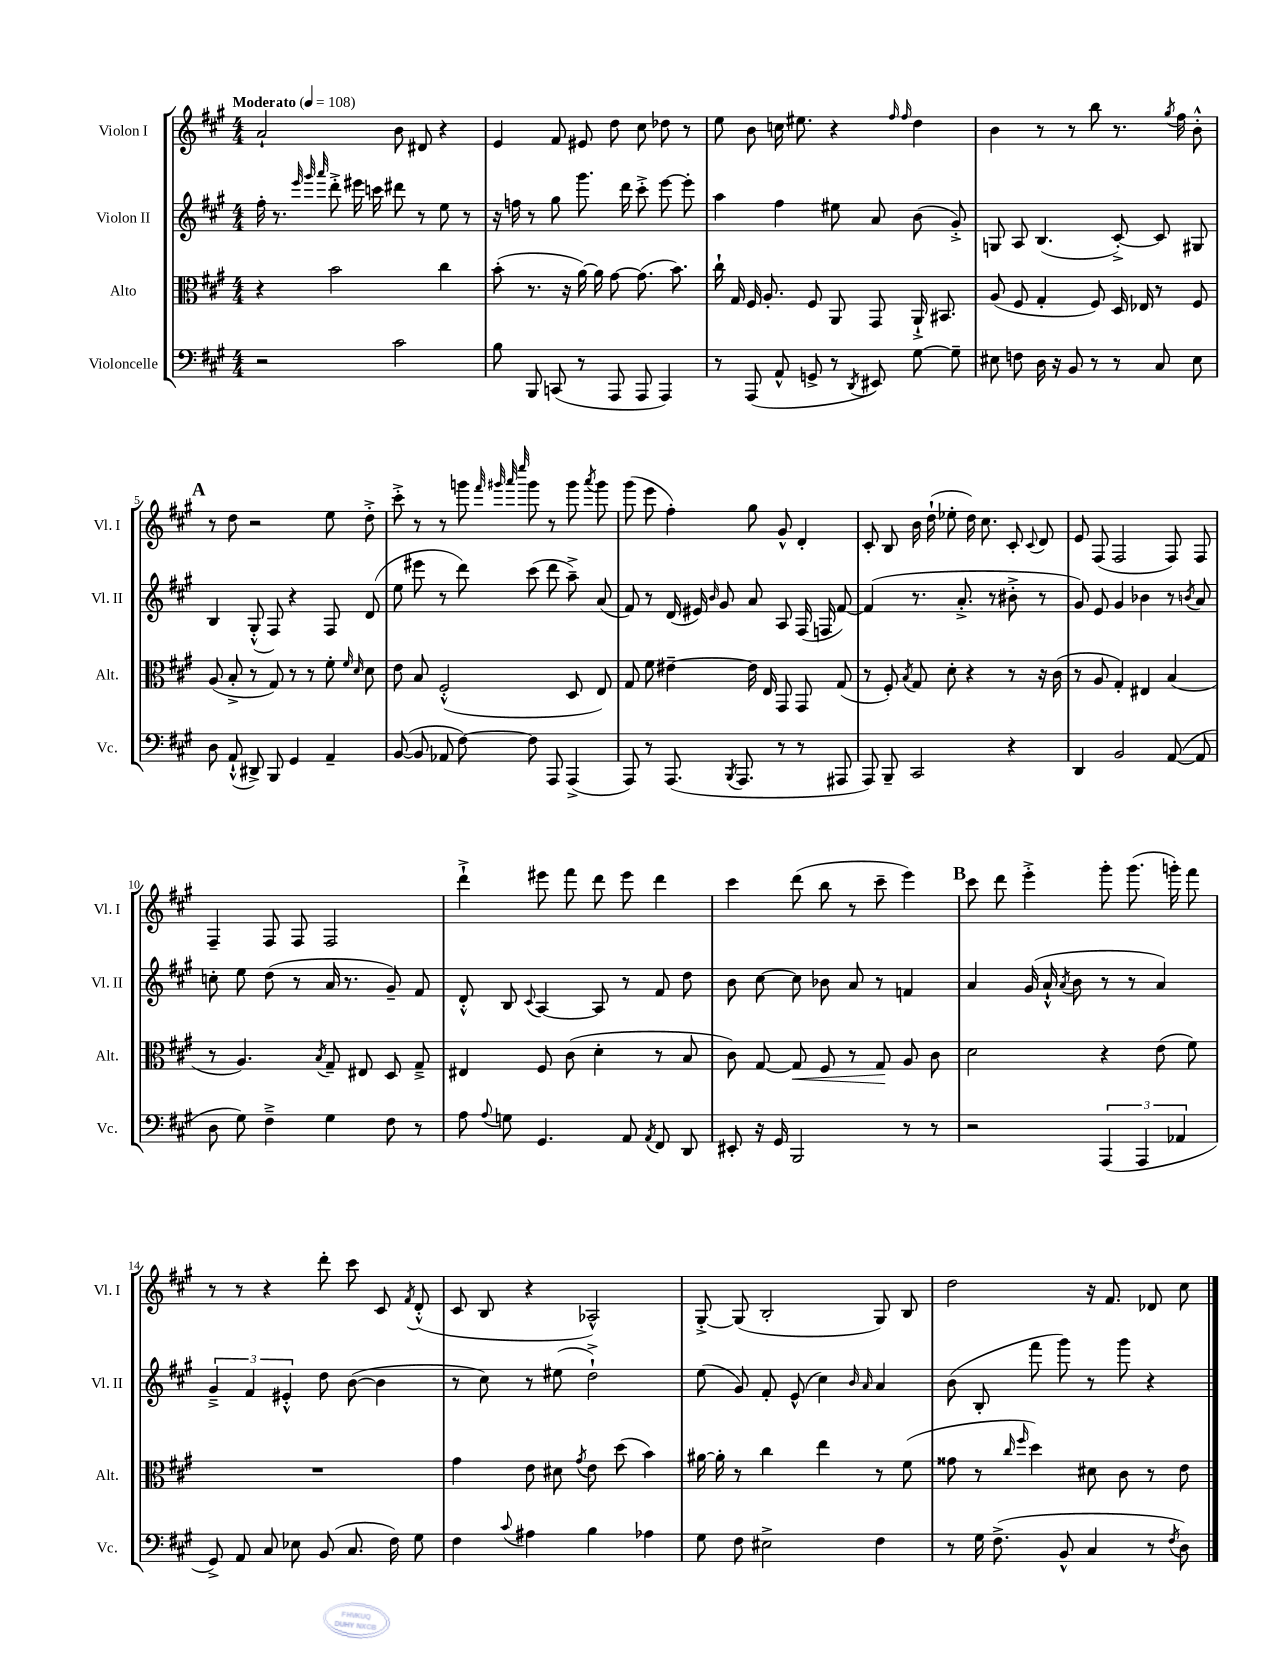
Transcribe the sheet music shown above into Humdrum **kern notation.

**kern	**kern	**kern	**kern
*staff4	*staff3	*staff2	*staff1
*clefF4	*clefC3	*clefG2	*clefG2
*k[f#c#g#]	*k[f#c#g#]	*k[f#c#g#]	*k[f#c#g#]
*M4/4	*M4/4	*M4/4	*M4/4
*MM108	*MM108	*MM108	*MM108
2r	4r	16ff#'\	2a`/
.	.	8.r	.
.	.	32qqeee/	.
.	.	32qqggg#/	.
.	.	32qqaaa/	.
.	2b\	8ddd'^\	.
.	.	16eee#\	.
.	.	16ccc\	.
2c#\	.	8ddd#\	8b\
.	.	8r	8d#/
.	4cc#\	8ee\	4r
.	.	8r	.
=	=	=	=
8B\	(8b'\	16r	4e/
.	.	16ff\	.
8BBB/	8.r	8r	.
(8CC/	.	8gg#\	8f#/
.	16r	.	.
8r	[16a\)	8.ggg#\	8e#/
.	16a\]	.	.
8AAA/	[8g#\	.	8dd\
.	.	16ddd\	.
8AAA/	(8.g#\]	8ccc#'^\	8cc#\
4AAA/)	.	[8eee\	8dd-\
.	8.b\)	.	.
.	.	8eee'\]	8r
=	=	=	=
8r	16cc#`\	4aa\	8ee\
.	16G#/	.	.
(8AAA/	16F#/	.	8b\
.	8.A'/	.	.
8AA^^/	.	4ff#\	16cc\
.	.	.	8.ee#\
8GG^/	8F#/	.	.
8r	8AA/	8ee#\	4r
8qDD/	.	.	.
8EE#/)	8GG#/	8a/	.
.	.	.	16qqff#/
.	.	.	16qqff#/
[8G#\	16AA`^/	(8b\	4dd\
.	8.BB#/	.	.
8G#~\]	.	8g#'^/)	.
=	=	=	=
8E#\	(8A/	8G/	4b\
8F\	8F#/	8A/	.
16D\	4G#'/	(4.B/	8r
16r	.	.	.
8BB/	.	.	8r
8r	8F#/)	.	8bb\
8r	16D/	[8c#'^/)	8.r
.	16E-/	.	.
8C#/	8r	8c#/]	.
.	.	.	8qgg#/
.	.	.	16ff#\
8E#\	8F#/	8G#/	8b'^^\
=	=	=	=
8D\	(8A/	4B/	8r
(8AA`^^/	8B'^/	.	8dd\
8DD#^/)	8r	(8G#'^^/	2r
8BBB/	8G#/)	8F#/)	.
4GG#/	8r	4r	.
.	8r	.	.
4AA~/	8f#'\	8F#/	8ee\
.	16qqf#/	.	.
.	16qqd/	.	.
.	8d\	(8d/	8dd'^\
=	=	=	=
([8BB/	8e\	8ee\	8ccc#'^\
8BB/]	8B/	8eee#\	8r
8AA-/	(2F#'^^/	8r	8r
[8F#\)	.	8ddd\)	8ggg\
.	.	.	32qqfff#/
.	.	.	32qqggg#/
.	.	.	32qqaaa/
.	.	.	32qqeeee/
8F#\]	.	(8ccc#\	8ggg#\
8AAA/	.	8ddd\	8r
(4AAA^/	8D/	8aa~^\)	8ggg#\
.	.	.	8qaaa/
.	8E/)	(8a/	8ggg#\
=	=	=	=
8AAA/)	8G#/	8f#/)	(8ggg#\
8r	8f#\	8r	8eee\
(8.AAA/	[4e#~\	(16d/	4ff#'\)
.	.	16e#/)	.
.	.	16qqb/	.
.	.	8g#/	.
8qBBB/	.	.	.
8.AAA/	.	.	.
.	16e#\]	8a/	8gg#\
.	16E/	.	.
8r	8GG#/	8A/	8g#^^/
8r	8GG#/	(16F#/	4d'/
.	.	16F/	.
8AAA#/	(8G#/	[8f#/)	.
=	=	=	=
8AAA/)	8r	(4f#/]	8c#'/
8BBB~/	8F#'/)	.	8B/
.	8qB/	.	.
2CC#/	8G#/	8.r	16b\
.	.	.	(16dd`\
.	8d'\	.	8ee-'\
.	.	8.a'^/	.
.	4r	.	16dd\)
.	.	.	8.cc#\
.	.	8r	.
4r	8r	8b#'^\	8c#'/
.	.	.	8qqc#/
.	16r	8r	8d/
.	(16c#\	.	.
=	=	=	=
4DD/	8r	8g#/)	8e/
.	8A/	8e/	(8F#/
2BB/	4G#'/)	4g#/	2F#/
.	4E#/	4b-\	.
([8AA/	(4B/	8r	8F#/)
.	.	8qb/	.
8AA/]	.	8a/	8F#/
=	=	=	=
8D\	8r	8cc'\	4F#~/
8G#\)	4.A/)	8ee\	.
4F#~^\	.	(8dd\	8F#/
.	.	8r	8F#/
.	8qB/	.	.
4G#\	8G#~/	16a/	2F#/
.	.	8.r	.
.	8E#/	.	.
8F#\	8D/	8g#~/)	.
8r	8G#~^/	8f#/	.
=	=	=	=
8A\	4E#/	8d'^^/	4ddd`^\
8qqA/	.	.	.
8G\	.	8B/	.
.	.	8qqc#/	.
4.GG#/	8F#/	[4A/	8eee#\
.	(8c#\	.	8fff#\
.	4d'\	8A/]	8ddd\
8AA/	.	8r	8eee#\
8qAA/	.	.	.
8FF#/	8r	8f#/	4ddd\
8DD/	8B/	8dd\	.
=	=	=	=
8EE#'/	8c#\)	8b\	4ccc#\
16r	[8G#/	[8cc#\	.
16GG#/	.	.	.
2BBB/	8G#/]	8cc#\]	(8ddd\
.	8F#/	8b-\	8bb\
.	8r	8a/	8r
.	8G#/	8r	8ccc#~\
8r	8A/	4f/	4eee\)
8r	8c#\	.	.
=	=	=	=
2r	2d\	4a/	8ccc#\
.	.	.	8ddd\
.	.	(16g#/	4eee'^\
.	.	16a`^^/	.
.	.	8qa/	.
.	.	8b\	.
(6AAA/	4r	8r	8ggg#'\
.	.	8r	(8.ggg#\
6AAA/	.	.	.
.	(8e\	4a/)	.
.	.	.	16ggg'\)
6AA-/	.	.	.
.	8f#\)	.	8fff#\
=	=	=	=
8GG#^/)	1r	6g#~^/	8r
8AA/	.	.	8r
.	.	6f#/	.
8C#/	.	.	4r
.	.	6e#'^^/	.
8E-\	.	.	.
(8BB/	.	8dd\	8ddd'\
8.C#/	.	([8b\	8ccc#\
.	.	4b\]	8c#/
16F#\)	.	.	.
.	.	.	8qf#/
8G#\	.	.	(8d'^^/
=	=	=	=
4F#\	4g#\	8r	8c#/
.	.	8cc#\)	8B/
8qqc#/	.	.	.
4A#\	8e\	8r	4r
.	8d#\	(8ee#\	.
.	8qg#/	.	.
4B\	8e\	2dd`^\)	2A-^^/)
.	(8dd\	.	.
4A-\	4b\)	.	.
=	=	=	=
8G#\	[16a#\	(8ee\	[8G#'^/
.	16a#'\]	.	.
8F#\	8r	8g#/)	(8G#/]
2E#^\	4cc#\	8f#'/	2B'/
.	.	(8e^^/	.
.	4ee\	4cc#\)	.
.	.	16qqb/	.
.	.	16qqa/	.
4F#\	8r	4a/	8G#/)
.	(8f#\	.	8B/
=	=	=	=
8r	8g##\	(8b\	2dd\
16G#\	8r	8B'/	.
(8.F#^\	.	.	.
.	16qqcc#/	.	.
.	16qqff#/	.	.
.	4dd\)	8fff#\	.
8BB^^/	.	8ggg#\)	.
4C#/	8d#\	8r	16r
.	.	.	8.f#/
.	8c#\	8ggg#\	.
8r	8r	4r	8d-/
8qF#/	.	.	.
8D\)	8e\	.	8cc#\
==	==	==	==
*-	*-	*-	*-
